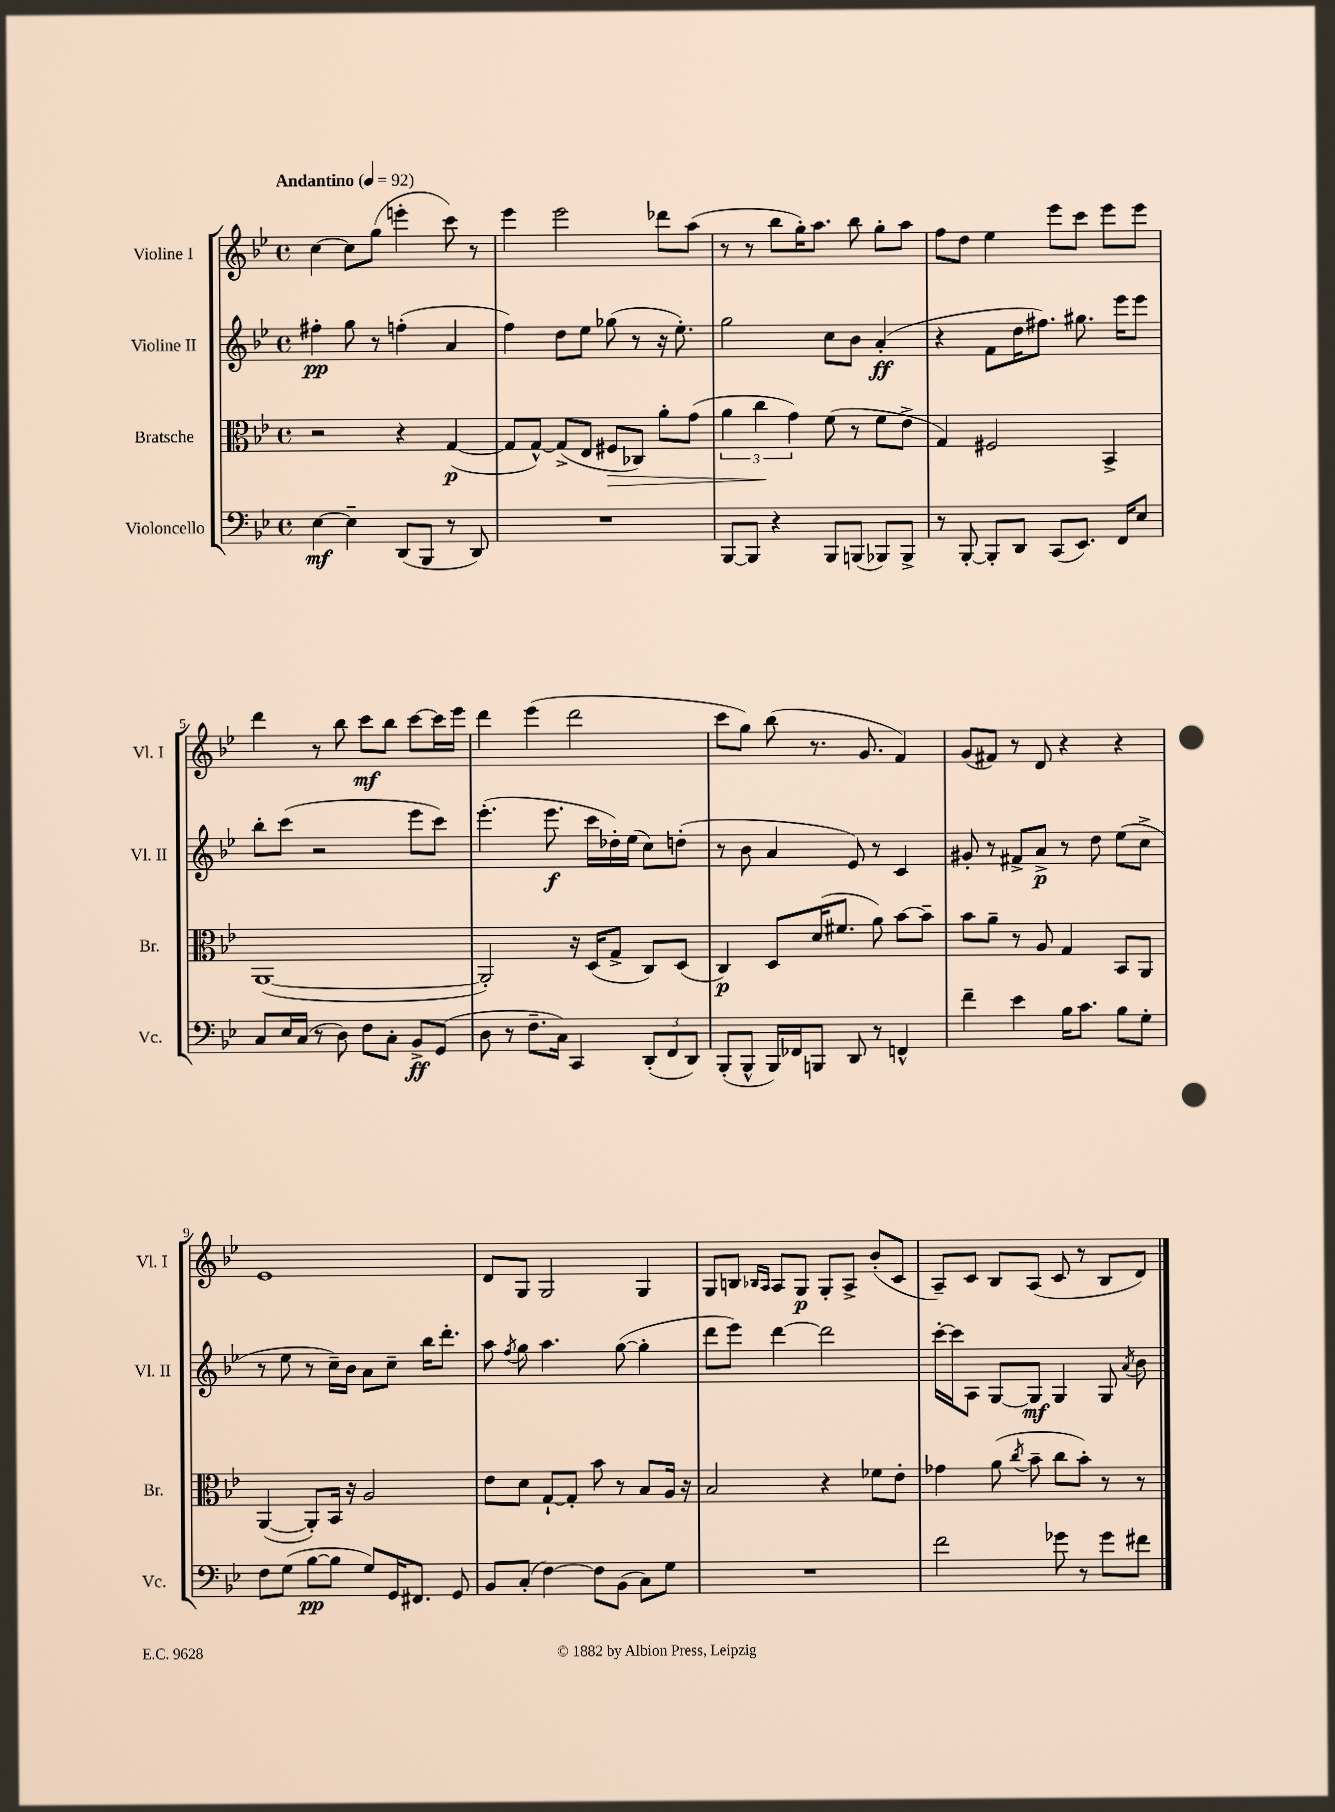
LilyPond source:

<<
\new StaffGroup <<
\new Staff = "s0" \with { instrumentName = "Violine I" shortInstrumentName = "Vl. I" } {
    \clef treble \key bes \major \defaultTimeSignature \time 4/4 \tempo "Andantino" 4 = 92
    \autoBeamOff c''4~ c''8[ g''8]( e'''4-. c'''8) r8 |
    ees'''4 ees'''2 des'''8[ a''8]( |
    r8 r8 bes''8[ g''16-.) a''8.] bes''8 g''8[-. a''8] |
    f''8[ d''8] ees''4 ees'''8[ c'''8] ees'''8[ ees'''8] |
    d'''4 r8 bes''8 c'''8[\mf bes''8] c'''8[~ c'''16 ees'''16] |
    d'''4 ees'''4( d'''2 |
    c'''8[ g''8]) bes''8( r8. g'8. f'4) |
    g'8[( fis'8]) r8 d'8 r4 r4 |
    ees'1 |
    d'8[ g8] g2 g4 |
    g8[ b8] \grace { bes16[ a16] } a8[ g8]\p g8[-. a8]-> bes'8[-.( c'8] |
    a8[--) c'8] bes8[ a8]( c'8 r8 bes8[ d'8]) \bar "|." |
}
\new Staff = "s1" \with { instrumentName = "Violine II" shortInstrumentName = "Vl. II" } {
    \clef treble \key bes \major \defaultTimeSignature \time 4/4
    \autoBeamOff fis''4-.\pp g''8 r8 f''4-.( a'4 |
    f''4) d''8[ ees''8] ges''8( r8 r16 ees''8.-.) |
    g''2 c''8[ bes'8] a'4-.\ff( |
    r4 f'8[ d''16 fis''8.]) gis''8. ees'''16[ ees'''8] |
    bes''8[-. c'''8]( r2 ees'''8[ c'''8]) |
    ees'''4.-.( ees'''8.\f c'''16[ des''16-.) ees''16]( c''8[) d''8]-.( |
    r8 bes'8 a'4 ees'8) r8 c'4 |
    gis'8-. r8 fis'8[-> a'8]->\p r8 d''8 ees''8[( c''8]-> |
    r8 ees''8 r8 c''16[--) bes'16] a'8[ c''8]-- bes''16[ d'''8.]-. |
    a''8 \acciaccatura { f''8 } g''8 a''4. g''8~( g''4-. |
    d'''8[ ees'''8]) d'''4~ d'''2 |
    c'''16[~-. c'''16 a8] g8[~ g8]\mf g4 g8 \acciaccatura { a'8 } bes'8 \bar "|." |
}
\new Staff = "s2" \with { instrumentName = "Bratsche" shortInstrumentName = "Br." } {
    \clef alto \key bes \major \defaultTimeSignature \time 4/4
    \autoBeamOff r2 r4 g4~\p( |
    g8[ g8]~-^) g8[->( ees8] fis8[\> ces8]) a'8[-. g'8]( |
    \tuplet 3/2 { a'4 c''4\! g'4) } f'8( r8 f'8[ ees'8]-> |
    g4) fis2 bes,4-> |
    a,1~( |
    a,2-.) r16 d16[( g8]-> c8[) d8]( |
    c4\p) d8[ d'16( fis'8.] a'8) bes'8[~ bes'8]-- |
    bes'8[ a'8]-- r8 a8 g4 bes,8[ a,8] |
    a,4~( a,8[-.) bes,16] r16 a2 |
    ees'8[ d'8] g8[~-! g8]-. bes'8 r8 bes8[ a16] r16 |
    bes2 r4 fes'8[ ees'8]-. |
    ges'4 a'8( \acciaccatura { c''8 } bes'8-- c''8[ bes'8]-.) r8 r8 \bar "|." |
}
\new Staff = "s3" \with { instrumentName = "Violoncello" shortInstrumentName = "Vc." } {
    \clef bass \key bes \major \defaultTimeSignature \time 4/4
    \autoBeamOff ees4~\mf ees4-- d,8[( bes,,8] r8 d,8) |
    R1 |
    bes,,8[~ bes,,8] r4 bes,,8[ b,,8]( bes,,8[) bes,,8]-> |
    r8 bes,,8~-. bes,,8[-. d,8] c,8[( ees,8.]) f,16[ ees8] |
    c8[ ees16 c16]( r8 d8) f8[ c8]-. bes,8[->\ff g,8]( |
    d8 r8 f8.[-- c16]) c,4 \tuplet 3/2 { d,8[-.( f,8 d,8]) } |
    bes,,8[-.( bes,,8]-^ bes,,16[) fes,16 b,,8] d,8 r8 f,4-^ |
    f'4-- ees'4 bes16[ c'8.] bes8[ g8]-. |
    f8[ g8]( bes8[~\pp bes8] g8[) g,16 fis,8.] g,8 |
    bes,8[ c8]-.( f4~) f8[ bes,8]( c8[) g8] |
    R1 |
    f'2 ges'8 r8 ges'8[ fis'8] \bar "|." |
}
>>
>>
